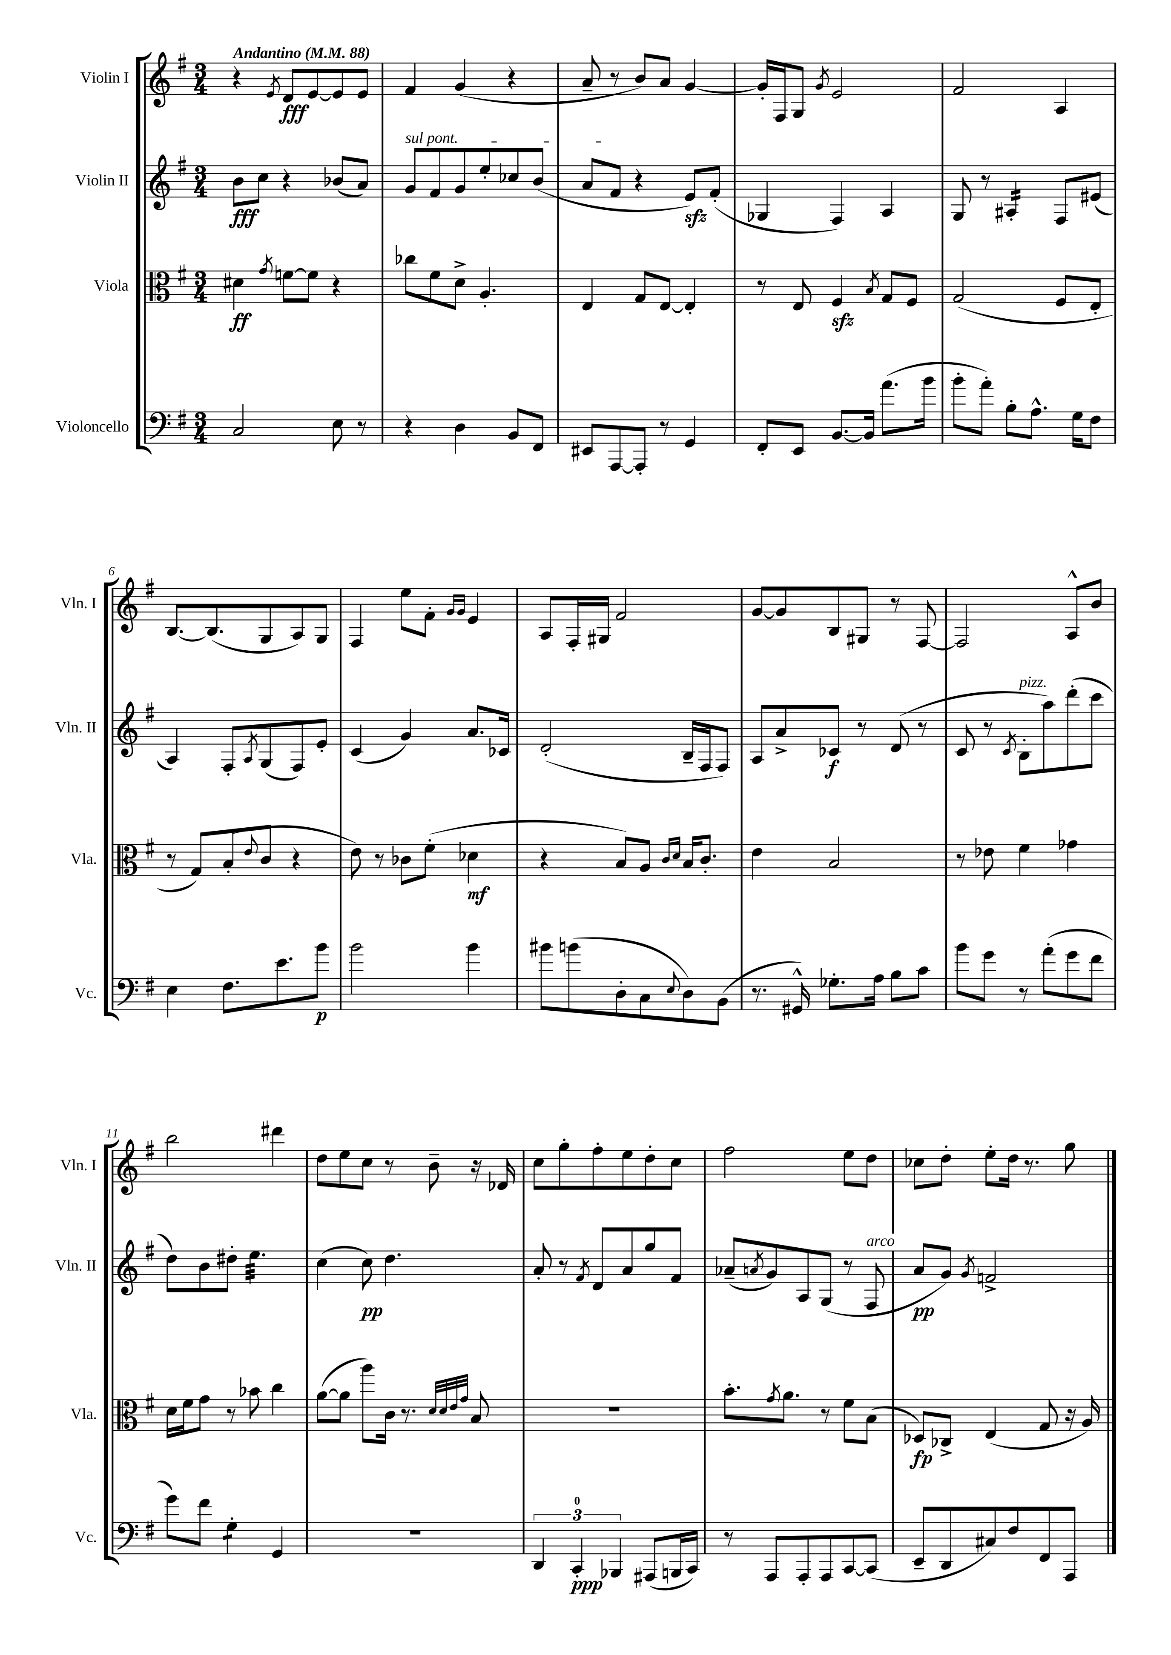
<<
\new StaffGroup <<
\new Staff = "s0" \with { instrumentName = "Violin I" shortInstrumentName = "Vln. I" } {
    \clef treble \key g \major \numericTimeSignature \time 3/4 \tempo "Andantino" 4 = 88
    r4 \acciaccatura { e'8 } d'8\fff e'8~ e'8 e'8 |
    fis'4 g'4( r4 |
    a'8-- r8 b'8) a'8 g'4~ |
    g'16-. fis16 g8 \acciaccatura { g'8 } e'2 |
    fis'2 a4 |
    b8.~ b8.( g8 a8) g8 |
    fis4 e''8 fis'8-. \grace { g'16 g'16 } e'4 |
    a8 fis16-. gis16 fis'2 |
    g'8~ g'8 b8 gis8 r8 fis8~ |
    fis2 a8-^ b'8 |
    b''2 dis'''4 |
    d''8 e''8 c''8 r8 b'8-- r16 des'16 |
    c''8 g''8-. fis''8-. e''8 d''8-. c''8 |
    fis''2 e''8 d''8 |
    ces''8 d''8-. e''8-. d''16 r8. g''8 \bar "|." |
}
\new Staff = "s1" \with { instrumentName = "Violin II" shortInstrumentName = "Vln. II" } {
    \clef treble \key g \major \numericTimeSignature \time 3/4
    b'8\fff c''8 r4 bes'8( a'8) |
    \once \override TextSpanner.bound-details.left.text = \markup { \italic "sul pont." } g'8\startTextSpan fis'8 g'8 e''8-. ces''8 b'8( |
    a'8 fis'8\stopTextSpan r4 e'8\sfz) fis'8-.( |
    ges4 fis4) a4 |
    g8 r8 ais4:16-. fis8 eis'8( |
    a4) fis8-. \acciaccatura { a8 } g8( fis8) e'8-. |
    c'4( g'4) a'8. ces'16 |
    d'2-.( b16-- fis16 fis8) |
    a8 a'8-> ces'8\f r8 d'8( r8 |
    c'8 r8 \acciaccatura { c'8 } b8-.^\markup { \italic "pizz." } a''8) d'''8-.( c'''8 |
    d''8) b'8 dis''8-. e''4.:32 |
    c''4( c''8\pp) d''4. |
    a'8-. r8 \acciaccatura { fis'8 } d'8 a'8 g''8 fis'8 |
    aes'8--( \acciaccatura { a'8 } g'8) a8 g8( r8 fis8^\markup { \italic "arco" } |
    a'8\pp g'8) \acciaccatura { g'8 } f'2-> \bar "|." |
}
\new Staff = "s2" \with { instrumentName = "Viola" shortInstrumentName = "Vla." } {
    \clef alto \key g \major \numericTimeSignature \time 3/4
    dis'4\ff \acciaccatura { g'8 } f'8~ f'8 r4 |
    ces''8 fis'8 d'8-> a4.-. |
    e4 g8 e8~ e4-. |
    r8 e8 fis4\sfz \acciaccatura { b8 } g8 fis8 |
    g2( fis8 e8-. |
    r8 g8) b8-.( \appoggiatura { e'8 } c'8 r4 |
    e'8) r8 ces'8 fis'8-.( des'4\mf |
    r4 b8) a8 \grace { c'16 d'16 } b16 c'8.-. |
    e'4 b2 |
    r8 ees'8 fis'4 ges'4 |
    d'16 fis'16 g'8 r8 bes'8 c''4 |
    a'8~( a'8 a''8) c'16 r8. \grace { d'32 d'32 e'32 g'32 } b8 |
    R2. |
    b'8.-. \acciaccatura { g'8 } a'8. r8 fis'8 b8( |
    des8\fp) ces8-> e4( g8 r16 a16) \bar "|." |
}
\new Staff = "s3" \with { instrumentName = "Violoncello" shortInstrumentName = "Vc." } {
    \clef bass \key g \major \numericTimeSignature \time 3/4
    c2 e8 r8 |
    r4 d4 b,8 fis,8 |
    eis,8 a,,8~ a,,8-. r8 g,4 |
    fis,8-. e,8 b,8.~ b,16 a'8.( b'16 |
    b'8-. a'8-.) b8-. a8.-^ g16 fis8 |
    e4 fis8. e'8. b'8\p |
    b'2 b'4 |
    bis'8 b'8( d8-. c8 \appoggiatura { e8 } d8) b,8( |
    r8. gis,16-^) ges8.-. a16 b8 c'8 |
    b'8 g'8 r8 a'8-.( g'8 fis'8 |
    g'8) fis'8 g4:8-. g,4 |
    R2. |
    \tuplet 3/2 { d,4 c,4-0-.\ppp bes,,4 } ais,,8( b,,16 c,16) |
    r8 a,,8 a,,8-. a,,8 c,8~ c,8( |
    e,8-- d,8 cis8) fis8 fis,8 a,,8 \bar "|." |
}
>>
>>
